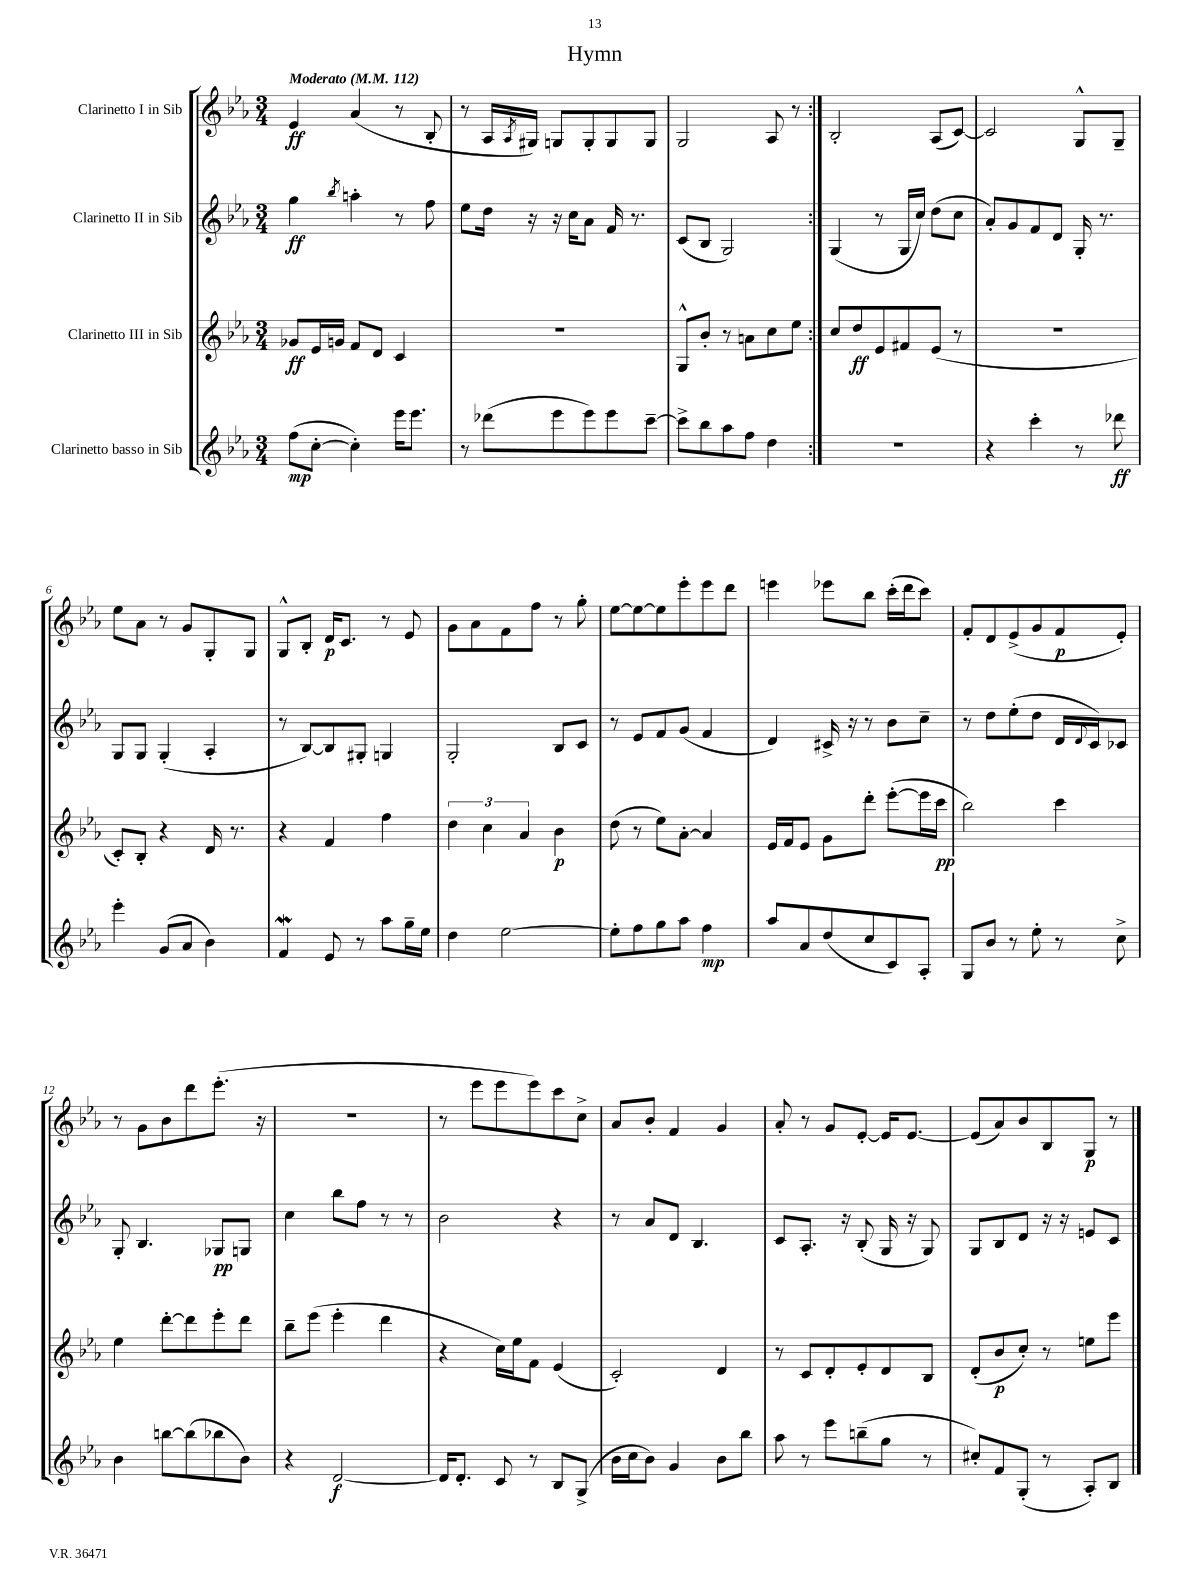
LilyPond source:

\header { title = "Hymn" }
<<
\new StaffGroup <<
\new Staff = "s0" \with { instrumentName = "Clarinetto I in Sib" } {
    \clef treble \key ees \major \numericTimeSignature \time 3/4 \tempo "Moderato" 4 = 112
    \repeat volta 2 { ees'4\ff aes'4( r8 bes8-. |
    r8 aes16 \acciaccatura { aes8 } gis16) g8 g8-. g8 g8 |
    g2 aes8 r8 | }
    bes2-. aes8( c'8~) |
    c'2 g8-^ g8-- |
    ees''8 aes'8 r8 g'8 g8-. g8 |
    g8-^ bes8-. d'16\p c'8. r8 ees'8 |
    g'8 aes'8 f'8 f''8 r8 g''8-. |
    ees''8~ ees''8~ ees''8 ees'''8-. ees'''8 d'''8 |
    e'''4 ees'''8 bes''8 c'''16-.( d'''16 c'''8) |
    f'8-. d'8 ees'8->( g'8 f'8\p ees'8-.) |
    r8 g'8 bes'8 d'''8 ees'''8.-.( r16 |
    R2. |
    r8 ees'''8 ees'''8 ees'''8) c'''8 c''8-> |
    aes'8 bes'8-. f'4 g'4 |
    aes'8-. r8 g'8 ees'8~-. ees'16 ees'8.~ |
    ees'8( aes'8) bes'8 bes8 g8\p r8 \bar "|." |
}
\new Staff = "s1" \with { instrumentName = "Clarinetto II in Sib" } {
    \clef treble \key ees \major \numericTimeSignature \time 3/4
    \repeat volta 2 { g''4\ff \acciaccatura { bes''8 } a''4-. r8 f''8 |
    ees''8 d''16 r16 r16 c''16 aes'8 f'16 r8. |
    c'8( bes8 g2) | }
    g4( r8 g16 c''16) d''8( c''8 |
    aes'8-.) g'8 f'8 d'8 g16-. r8. |
    g8 g8 g4-.( aes4-. |
    r8 bes8~) bes8 gis8-. g4 |
    g2-. bes8 c'8 |
    r8 ees'8 f'8 g'8( f'4 |
    d'4) cis'16-> r16 r8 bes'8 c''8-- |
    r8 d''8 ees''8-.( d''8 d'16 \appoggiatura { d'8 } c'16) ces'8 |
    g8-. bes4. ges8\pp g8 |
    c''4 bes''8 f''8 r8 r8 |
    bes'2 r4 |
    r8 aes'8 d'8 bes4. |
    c'8 aes8.-. r16 bes8-.( g16 r16 g8) |
    g8 bes8 d'8 r16 r16 e'8 c'8 \bar "|." |
}
\new Staff = "s2" \with { instrumentName = "Clarinetto III in Sib" } {
    \clef treble \key ees \major \numericTimeSignature \time 3/4
    \repeat volta 2 { ges'8\ff ees'16 g'16 f'8 d'8 c'4 |
    R2. |
    g8-^ bes'8-. r8 a'8 c''8 ees''8 | }
    c''8 d''8\ff ees'8 fis'8 ees'8( r8 |
    R2. |
    c'8-.) bes8-. r4 d'16 r8. |
    r4 f'4 f''4 |
    \tuplet 3/2 { d''4 c''4 aes'4 } bes'4\p |
    d''8( r8 ees''8) aes'8~-. aes'4 |
    ees'16 f'16 ees'8 g'8 d'''8-. ees'''8~-.( ees'''16 c'''16\pp |
    bes''2) c'''4 |
    ees''4 d'''8~-. d'''8 ees'''8-. d'''8 |
    bes''8-- ees'''8( ees'''4-. d'''4 |
    r4 c''16) ees''16 f'8 ees'4( |
    c'2-.) d'4 |
    r8 c'8 d'8-. ees'8-. d'8 bes8 |
    d'8-.( bes'8\p c''8-.) r8 e''8 ees'''8 \bar "|." |
}
\new Staff = "s3" \with { instrumentName = "Clarinetto basso in Sib" } {
    \clef treble \key ees \major \numericTimeSignature \time 3/4
    \repeat volta 2 { f''8\mp( c''8~-. c''4-.) ees'''16 ees'''8. |
    r8 des'''8( ees'''8 ees'''8) ees'''8 c'''8~-- |
    c'''8-> bes''8 aes''8 f''8 d''4 | }
    R2. |
    r4 c'''4-. r8 des'''8\ff |
    ees'''4-. g'8( aes'8 bes'4) |
    f'4\mordent ees'8 r8 aes''8 g''16-- ees''16 |
    d''4 ees''2~ |
    ees''8-. f''8 g''8 aes''8 f''4\mp |
    aes''8 aes'8 d''8( c''8 c'8) aes8-. |
    g8 bes'8 r8 ees''8-. r8 c''8-> |
    bes'4 b''8~ b''8( bes''8 bes'8) |
    r4 d'2~\f |
    d'16 d'8.-. c'8 r8 bes8 g8->( |
    bes'16 c''16 bes'8) g'4 bes'8 bes''8 |
    aes''8 r8 ees'''8 b''8--( g''8 r8 |
    cis''8-.) f'8 g8-.( r8 aes8-.) bes8 \bar "|." |
}
>>
>>
